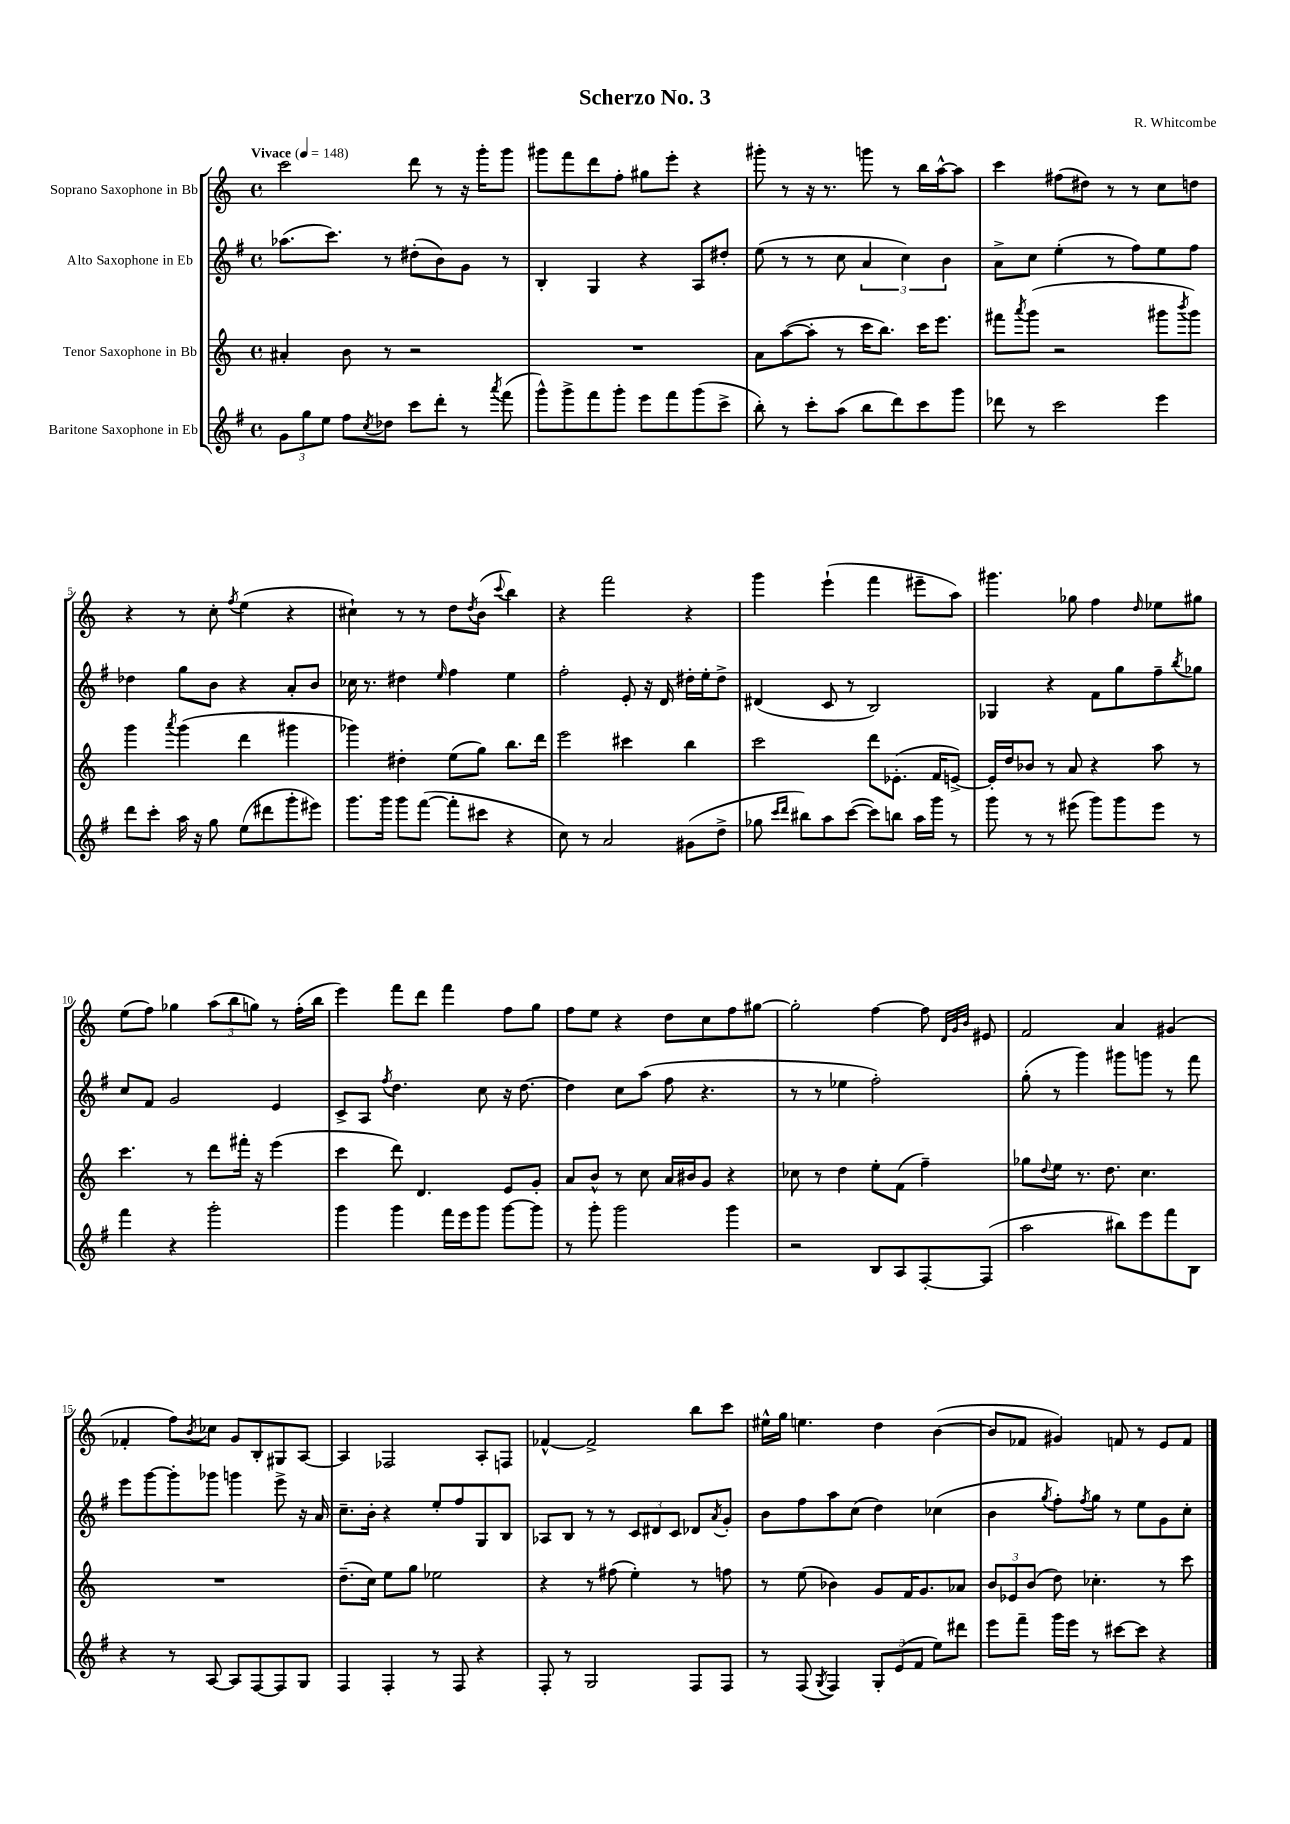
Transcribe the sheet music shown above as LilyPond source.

\header { title = "Scherzo No. 3" composer = "R. Whitcombe" }
<<
\new StaffGroup <<
\new Staff = "s0" \with { instrumentName = "Soprano Saxophone in Bb" } {
    \clef treble \key c \major \defaultTimeSignature \time 4/4 \tempo "Vivace" 4 = 148
    c'''2 d'''8 r8 r16 g'''16-. g'''8 |
    gis'''8 f'''8 d'''8 f''8-. gis''8 e'''8-. r4 |
    gis'''8-. r8 r16 r8. g'''8 r8 b''16 a''16~-^ a''8 |
    c'''4 fis''8( dis''8) r8 r8 c''8 d''8 |
    r4 r8 c''8-. \acciaccatura { f''8 } e''4( r4 |
    cis''4-!) r8 r8 d''8 \acciaccatura { d''8 } b'8( \appoggiatura { c'''8 } b''4) |
    r4 f'''2 r4 |
    g'''4 e'''4-!( f'''4 eis'''8-- a''8) |
    gis'''4. ges''8 f''4 \grace { d''16 } ees''8 gis''8 |
    e''8( f''8) ges''4 \tuplet 3/2 { a''8( b''8 g''8) } r8 f''16-.( b''16 |
    e'''4) f'''8 d'''8 f'''4 f''8 g''8 |
    f''8 e''8 r4 d''8 c''8 f''8 gis''8~ |
    gis''2-. f''4~ f''8 \grace { d'32 g'32 b'32 } eis'8 |
    f'2 a'4 gis'4( |
    fes'4-. f''8) \acciaccatura { b'8 } ces''8 g'8 b8-. gis8 a8~ |
    a4 fes2 a8-. f8 |
    fes'4~-^ fes'2-> b''8 c'''8 |
    eis''16-^ g''16 e''4. d''4 b'4~( |
    b'8 fes'8 gis'4) f'8 r8 e'8 f'8 \bar "|." |
}
\new Staff = "s1" \with { instrumentName = "Alto Saxophone in Eb" } {
    \clef treble \key g \major \defaultTimeSignature \time 4/4
    aes''8.( c'''8.) r8 dis''8-.( b'8) g'8 r8 |
    b4-. g4 r4 a8 dis''8-. |
    e''8( r8 r8 c''8 \tuplet 3/2 { a'4 c''4) b'4 } |
    a'8-> c''8 e''4-.( r8 fis''8) e''8 fis''8 |
    des''4 g''8 b'8 r4 a'8-. b'8 |
    ces''16 r8. dis''4 \grace { e''16 } fis''4 e''4 |
    fis''2-. e'8-. r16 d'16 dis''16-. e''16-. dis''8-> |
    dis'4( c'8 r8 b2) |
    ges4 r4 fis'8 g''8 fis''8-- \acciaccatura { b''8 } ges''8 |
    c''8 fis'8 g'2 e'4 |
    c'8-> a8 \acciaccatura { fis''8 } d''4. c''8 r16 d''8.~ |
    d''4 c''8 a''8( fis''8 r4. |
    r8 r8 ees''4 fis''2-.) |
    g''8-.( r8 g'''4) gis'''8 g'''8 r8 fis'''8 |
    e'''8 g'''8~ g'''8-. ges'''8 g'''4 e'''8-> r16 a'16 |
    c''8.-- b'16-. r4 e''8-. fis''8 g8 b8 |
    aes8 b8 r8 r8 \tuplet 3/2 { c'8 dis'8 c'8 } des'8 \acciaccatura { a'8 } g'8-. |
    b'8 fis''8 a''8 c''8( d''4) ces''4( |
    b'4 \acciaccatura { g''8 } fis''8-.) \acciaccatura { fis''8 } g''8 r8 e''8 g'8 c''8-. \bar "|." |
}
\new Staff = "s2" \with { instrumentName = "Tenor Saxophone in Bb" } {
    \clef treble \key c \major \defaultTimeSignature \time 4/4
    ais'4-. b'8 r8 r2 |
    R1 |
    a'8 a''8~( a''8-. r8 c'''16 b''8.) c'''16 e'''8. |
    fis'''8 \acciaccatura { a'''8 } g'''8( r2 gis'''8 \acciaccatura { b'''8 } gis'''8) |
    g'''4 \acciaccatura { a'''8 } g'''4( d'''4 gis'''4 |
    ges'''4) dis''4-. e''8( g''8) b''8. d'''16 |
    e'''2 cis'''4 b''4 |
    c'''2 d'''8 ees'8.-.( f'16 e'8~->) |
    e'16-. d''16 bes'8 r8 a'8 r4 a''8 r8 |
    c'''4. r8 d'''8 fis'''16-. r16 e'''4( |
    c'''4 d'''8) d'4. e'8 g'8-. |
    a'8 b'8-^ r8 c''8 a'16 bis'16 g'8 r4 |
    ces''8 r8 d''4 e''8-. f'8( f''4--) |
    ges''8 \appoggiatura { d''8 } e''8 r8. d''8. c''4. |
    R1 |
    d''8.--( c''16) e''8 g''8 ees''2 |
    r4 r8 fis''8( e''4-.) r8 f''8 |
    r8 e''8( bes'4) g'8 f'16 g'8. aes'8 |
    \tuplet 3/2 { b'8 ees'8 b'8( } d''8) ces''4.-. r8 c'''8 \bar "|." |
}
\new Staff = "s3" \with { instrumentName = "Baritone Saxophone in Eb" } {
    \clef treble \key g \major \defaultTimeSignature \time 4/4
    \tuplet 3/2 { g'8 g''8 e''8 } fis''8 \acciaccatura { c''8 } des''8 c'''8 d'''8-. r8 \acciaccatura { a'''8 } fis'''8( |
    g'''8-^) g'''8-> fis'''8 g'''8-. e'''8 fis'''8 g'''8( c'''8-> |
    b''8-.) r8 c'''8-. a''8( b''8 d'''8) c'''8 g'''8 |
    des'''8 r8 c'''2 e'''4 |
    d'''8 c'''8-. a''16 r16 g''8 e''8( dis'''8 g'''8-. eis'''8) |
    g'''8. g'''16 g'''8 fis'''8~( fis'''8-. cis'''8 r4 |
    c''8) r8 a'2 gis'8( d''8-> |
    ges''8 \grace { c'''16 d'''16 } bis''8) a''8 c'''8~( c'''8) b''8 a''16 g'''16 r8 |
    g'''8 r8 r8 eis'''8( g'''8) g'''8 eis'''8 r8 |
    fis'''4 r4 g'''2-. |
    g'''4 g'''4 fis'''16 e'''16 g'''8 g'''8~ g'''8 |
    r8 g'''8-. g'''2 g'''4 |
    r2 b8 a8 fis8~-. fis8( |
    a''2 bis''8) e'''8 fis'''8 b8 |
    r4 r8 a8~ a8 fis8~ fis8 g8 |
    fis4 fis4-. r8 fis8 r4 |
    fis8-. r8 g2 fis8 fis8 |
    r8 fis8( \acciaccatura { g8 } fis4) \tuplet 3/2 { g8-. e'8( fis'8 } e''8) dis'''8 |
    e'''8 fis'''8-- g'''16 e'''16 r8 cis'''8~ cis'''8 r4 \bar "|." |
}
>>
>>
